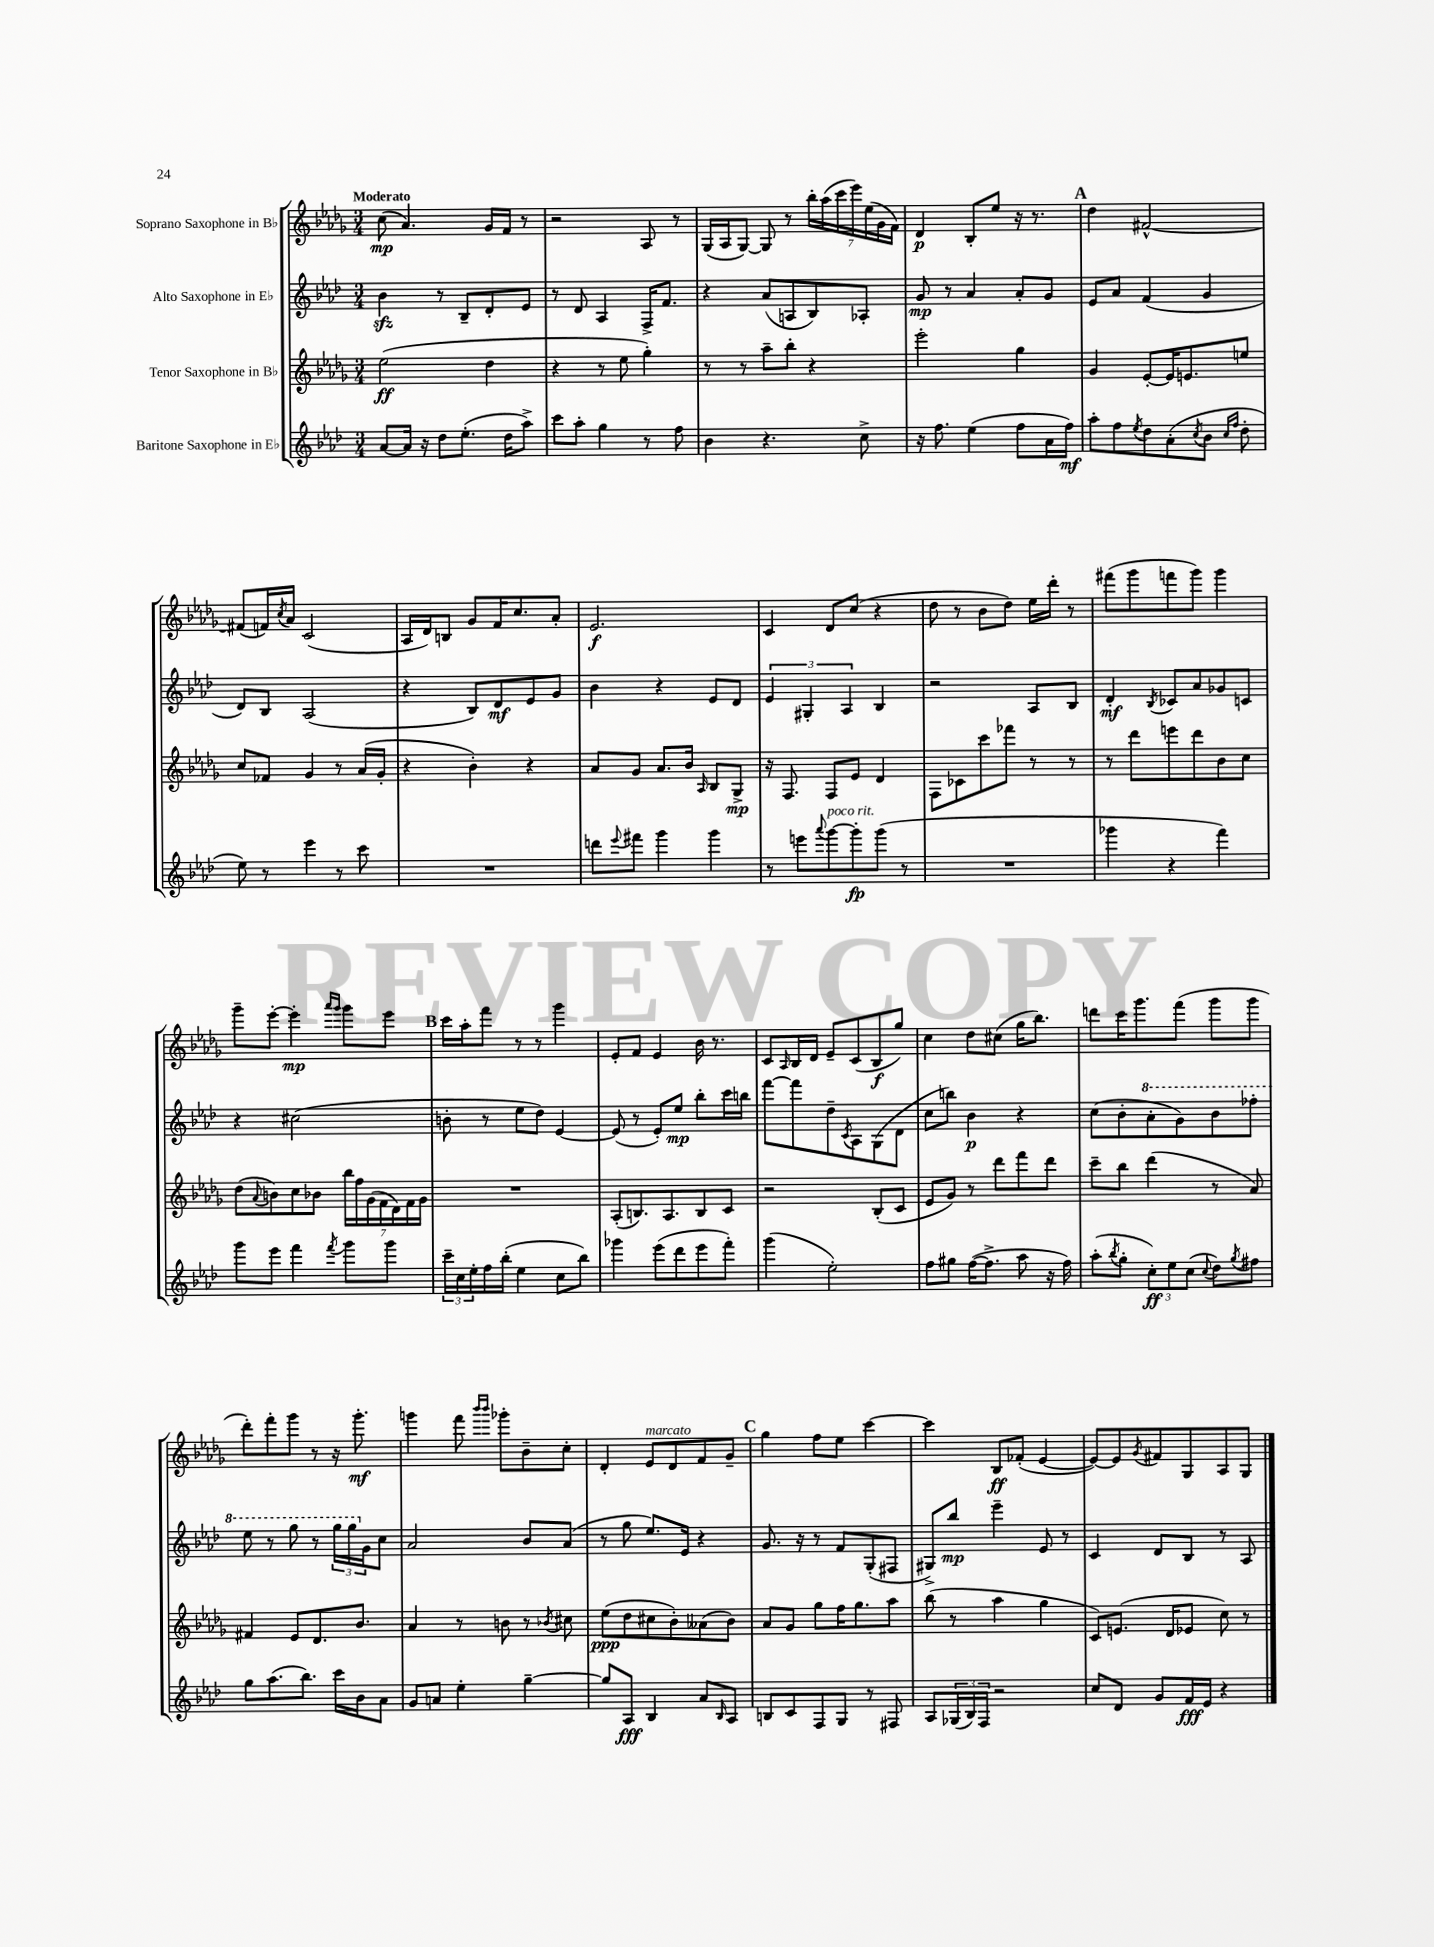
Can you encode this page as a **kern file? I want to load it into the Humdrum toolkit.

**kern	**kern	**kern	**kern
*staff4	*staff3	*staff2	*staff1
*clefG2	*clefG2	*clefG2	*clefG2
*k[b-e-a-d-]	*k[b-e-a-d-g-]	*k[b-e-a-d-]	*k[b-e-a-d-g-]
*M3/4	*M3/4	*M3/4	*M3/4
[8a-	(2ee-	4b-	(8cc
16a-]	.	.	4.a-)
16r	.	.	.
8dd-	.	8r	.
(8.ee-'	.	8B-~	.
.	4dd-	8d-'	16g-
16dd-	.	.	16f
8aa-^)	.	8e-	8r
=	=	=	=
8ccc	4r	8r	2r
8aa-'	.	8d-	.
4gg	8r	4A-	.
.	8ee-	.	.
8r	4gg-')	16F^	8A-
.	.	8.f	.
8ff	.	.	8r
=	=	=	=
4b-	8r	4r	(16G-
.	.	.	16A-
.	8r	.	[8G-)
4.r	8aa-~	(8a-	8G-]
.	8bb-'	8A	8r
.	4r	8B-)	28bb-'
.	.	.	(28aa-
.	.	.	28ccc
.	.	.	28eee-)
8cc^	.	8A-'	.
.	.	.	(28ee-
.	.	.	28g-
.	.	.	28f)
=	=	=	=
16r	2eee-'	8g	4d-
8.ff	.	.	.
.	.	8r	.
(4ee-	.	4a-	8B-'
.	.	.	8ee-
8ff	4gg-	8a-'	16r
.	.	.	8.r
16a-	.	8g	.
16ff)	.	.	.
=	=	=	=
8aa-'	4g-	8e-	4dd-
8ff	.	8a-	.
8qee-	.	.	.
8dd-	[8e-'	(4f	[2f#^^
(8a-'	16e-]	.	.
.	8.e	.	.
8qcc	.	.	.
8b-	.	4g	.
16qqcc	.	.	.
16qqff	.	.	.
8dd-'	8ee	.	.
=	=	=	=
8ee-)	8cc	8d-)	(8f#]
8r	8f-	8B-	16f)
.	.	.	8qcc
.	.	.	16a-
4eee-	4g-	(2A-	(2c
8r	8r	.	.
8ccc	(16a-	.	.
.	16g-'	.	.
=	=	=	=
2.r	4r	4r	16A-
.	.	.	16d-)
.	.	.	8B
.	4b-')	8B-)	8g-
.	.	8d-	16f
.	.	.	8.cc
.	4r	8e-	.
.	.	8g	8a-'
=	=	=	=
8ddd	8a-	4b-	2.e-
8qqeee-	.	.	.
8fff#	8g-	.	.
4ggg	8.a-	4r	.
.	16b-	.	.
.	16qqA-	.	.
4ggg	8B-	8e-	.
.	8G-^	8d-	.
=	=	=	=
8r	16r	6e-	4c
.	8.F	.	.
8eee	.	.	.
.	.	6G#'	.
8qqaaa-	.	.	.
[8ggg	8F	.	8d-
.	.	6A-	.
8ggg']	8e-	.	(8cc
(8ggg	4d-	4B-	4r
8r	.	.	.
=	=	=	=
2.r	8F	2r	8dd-
.	8c-	.	8r
.	8ccc	.	8b-
.	8fff-	.	8dd-)
.	8r	8A-	16ee-
.	.	.	16ddd-'
.	8r	8B-	8r
=	=	=	=
4ggg-	8r	4d-'	(8fff#
.	8ddd-	.	8ggg-
.	.	8qB-	.
4r	8eee	8c-	8fff
.	8ddd-	8a-	8ggg-)
4fff)	8b-	8g-	4ggg-
.	8cc	8c	.
=	=	=	=
8ggg	(8dd-	4r	8ggg-~
.	8qqa-	.	.
8eee-	8b)	.	[8eee-'
4fff	8cc	(2cc#	4eee-']
.	8b-	.	.
.	.	.	16qqaaa-
8qfff	.	.	16qqggg-
8ggg	28bb-	.	8ggg-
.	28ff	.	.
.	(28g-	.	.
.	28f	.	.
8ggg	.	.	8eee-
.	28d-)	.	.
.	28f	.	.
.	28g-	.	.
=	=	=	=
24ccc~	2.r	8b'	16ccc
24cc	.	.	.
.	.	.	16aa-'
24ee-'	.	.	.
16ff	.	8r	8fff
(16bb-'	.	.	.
4ee-	.	8ee-	8r
.	.	8dd-)	8r
8cc	.	[4e-	4ggg-
8bb-)	.	.	.
=	=	=	=
4ggg-	(8A-'	(8e-]	8e-'
.	8.B)	8r	8f
(8eee-	.	8e-')	4e-
.	8.A-	.	.
8ddd-	.	8ee-	.
8eee-	8B	8bb-'	16b-
.	.	.	8.r
8fff')	8c	16ccc	.
.	.	16bb	.
=	=	=	=
(4ggg	2r	[8fff	8c
.	.	.	16qqA-
.	.	8fff]	16B-
.	.	.	16d-
2ee-')	.	8dd-~	8e-~
.	.	8qc	.
.	.	8A-	(8c
.	(8B-'	(8G	8B-
.	8c	8d-	8gg-)
=	=	=	=
8ff	8e-	8cc	4cc
8gg#	8g-)	8bb)	.
([16ff	8r	4b-	8dd-
8.ff^]	.	.	.
.	8ddd-	.	(8cc#
8aa-	8fff	4r	16gg-
.	.	.	8.bb-)
16r	8ddd-	.	.
16ff)	.	.	.
=	=	=	=
(8aa-'	8ccc~	(8cc	8ddd
8qbb-	.	.	.
8gg'	8bb-	8b-'	16ccc
.	.	.	8.ggg-
12cc')	(4ddd-	8aa-'	.
12ee-	.	.	.
.	.	8gg)	(8fff
(12cc	.	.	.
8qqcc	.	.	.
8dd-)	8r	8bb-	8ggg-
8qgg	.	.	.
8ff#	8a-)	8fff-'	8ggg-
=	=	=	=
8gg	4f#	8eee-	8ddd-')
(8.aa-	.	8r	8fff'
.	8e-	8ggg	8ggg-
8.bb-)	.	.	.
.	8.d-	8r	8r
16ccc	.	24ggg	16r
.	.	24ggg	.
16b-	8.b-	.	8.ggg-'
.	.	24g	.
8a-	.	8cc	.
=	=	=	=
8g	4a-	2a-	4ggg
8a	.	.	.
4ee-'	8r	.	8fff
.	.	.	16qqbbb-
.	.	.	16qqbbb-
.	8b	.	8ggg-'
[4gg~	8r	8b-	8b-~
.	8qb-	.	.
.	8cc#	(8a-	8cc'
=	=	=	=
8gg]	(8ee-	8r	4d-'
8A-	8dd-	8gg	.
4B-	8cc#	8.ee-)	8e-
.	8b-')	.	8d-
.	.	16e-	.
8a-	(8a--	4r	8f
16qqB-	.	.	.
8A-	8b-)	.	8g-~
=	=	=	=
8B	8a-	8.g	4gg-
8c	8g-	.	.
.	.	16r	.
8F	8gg-	8r	8ff
8G	16ff	8f	8ee-
.	8.gg-	.	.
8r	.	(8G'	[4ccc
8F#	8aa-	8F#	.
=	=	=	=
8A-	(8bb-	8G#^)	4ccc]
(24G-	8r	8bb-	.
24B-)	.	.	.
24F	.	.	.
2r	4aa-	4eee-~	8B-
.	.	.	(8f-'
.	4gg-	8e-	[4e-
.	.	8r	.
=	=	=	=
8cc	8c)	4c	8e-_)
8d-	(8.e	.	8e-]
.	.	.	8qg-
8g	.	8d-	8f#
.	16d-	.	.
16f	8e-	8B-	8G-
16e-	.	.	.
4r	8cc)	8r	8A-
.	8r	8A-	8G-
==	==	==	==
*-	*-	*-	*-
